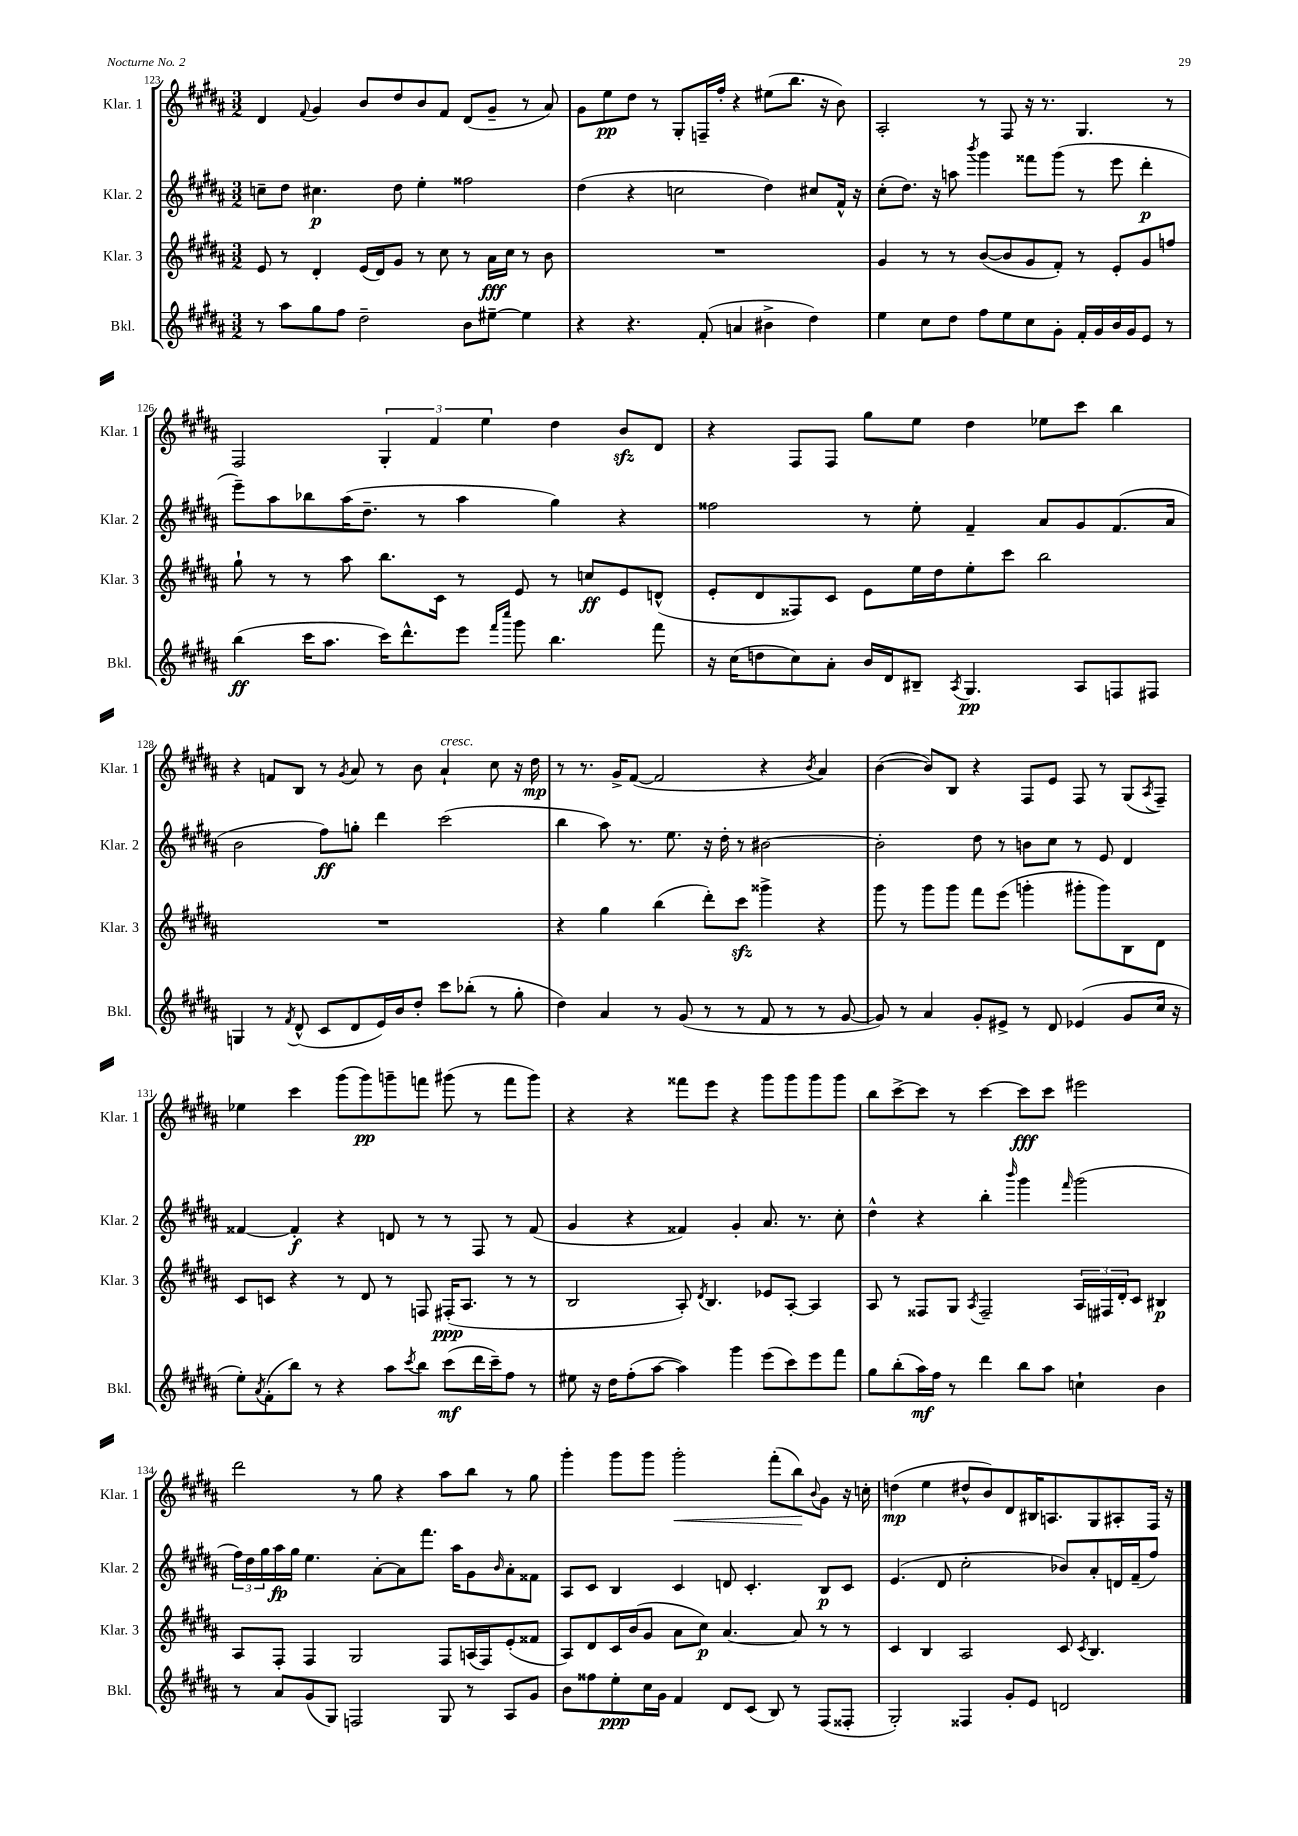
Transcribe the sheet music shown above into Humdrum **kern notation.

**kern	**dynam	**kern	**dynam	**kern	**dynam	**kern	**dynam
*part4	*part4	*part3	*part3	*part2	*part2	*part1	*part1
*staff4	*staff4	*staff3	*staff3	*staff2	*staff2	*staff1	*staff1
*I"Bkl.	*	*I"Klar. 3	*	*I"Klar. 2	*	*I"Klar. 1	*
*I'Bkl.	*	*I'Klar. 3	*	*I'Klar. 2	*	*I'Klar. 1	*
*clefG2	*	*clefG2	*	*clefG2	*	*clefG2	*
*k[f#c#g#d#a#]	*	*k[f#c#g#d#a#]	*	*k[f#c#g#d#a#]	*	*k[f#c#g#d#a#]	*
*M3/2	*	*M3/2	*	*M3/2	*	*M3/2	*
=123	=123	=123	=123	=123	=123	=123	=123
8r	.	8e/	.	8ccn~\L	.	4d#/	.
8aa#\L	.	8r	.	8dd#\J	.	.	.
.	.	.	.	.	.	8qqf#/	.
8gg#\	.	4d#'/	.	4.cc#X\	p	4g#/	.
8ff#\J	.	.	.	.	.	.	.
2dd#~\	.	(16e/LL	.	.	.	8b/L	.
.	.	16d#/J)	.	.	.	.	.
.	.	8g#/J	.	8dd#\	.	8dd#/	.
.	.	8r	.	4ee'\	.	8b/	.
.	.	8cc#\	.	.	.	8f#/J	.
8b\L	.	8r	.	2ff##X\	.	(8d#/L	.
[8ee#X~\J	.	16a#\LL	fff	.	.	8g#~/J	.
.	.	16cc#\JJ	.	.	.	.	.
4ee#\]	.	8r	.	.	.	8r	.
.	.	8b\	.	.	.	8a#/)	.
=124	=124	=124	=124	=124	=124	=124	=124
4r	.	1.r	.	(4dd#\	.	8g#\L	.
.	.	.	.	.	.	8ee\	pp
4.r	.	.	.	4r	.	8dd#\J	.
.	.	.	.	.	.	8r	.
.	.	.	.	2ccn\	.	8G#'/L	.
(8f#'/	.	.	.	.	.	16Fn~/L	.
.	.	.	.	.	.	16ff#'/JJ	.
4an/	.	.	.	.	.	4r	.
4b#X^\	.	.	.	4dd#\)	.	(8ee#X\L	.
.	.	.	.	.	.	8.bb\J	.
4dd#\)	.	.	.	8cc#X/L	.	.	.
.	.	.	.	.	.	16r	.
.	.	.	.	16f#^^/Jk	.	8b\)	.
.	.	.	.	16r	.	.	.
=125	=125	=125	=125	=125	=125	=125	=125
4ee\	.	4g#/	.	(8cc#'\L	.	2A#'/	.
.	.	.	.	8.dd#\J)	.	.	.
8cc#\L	.	8r	.	.	.	.	.
.	.	.	.	16r	.	.	.
8dd#\J	.	8r	.	8aan\	.	.	.
.	.	.	.	8qbbb/	.	.	.
8ff#\L	.	([8b/L	.	4ggg#\	.	8r	.
8ee\	.	8b/]	.	.	.	8F#/	.
8cc#\	.	8g#/	.	8fff##X\L	.	16r	.
.	.	.	.	.	.	8.r	.
8g#'\J	.	8f#'/J)	.	(8ggg#\J	.	.	.
16f#'/LL	.	8r	.	8r	.	4.G#/	.
16g#/	.	.	.	.	.	.	.
16b/	.	8e'/L	.	8eee\	.	.	.
16g#/J	.	.	.	.	.	.	.
8e/J	.	8g#/	.	4ddd#'\	p	.	.
8r	.	8ffn/J	.	.	.	8r	.
!!LO:LB:g=z
=126	=126	=126	=126	=126	=126	=126	=126
(4bb\	ff	8gg#`\	.	8eee~\L)	.	2F#/	.
.	.	8r	.	8aa#\	.	.	.
16ccc#\KL	.	8r	.	8bb-X\	.	.	.
8.aa#\J	.	.	.	.	.	.	.
.	.	8aa#\	.	(16aa#\K	.	.	.
.	.	.	.	8.dd#~\J	.	.	.
16ccc#\KL)	.	8.bb\L	.	.	.	6G#'/	.
8.ddd#^^\	.	.	.	.	.	.	.
.	.	.	.	8r	.	.	.
.	.	.	.	.	.	6f#/	.
.	.	16c#\Jk	.	.	.	.	.
8eee\J	.	8r	.	4aa#\	.	.	.
.	.	.	.	.	.	6ee\	.
16qqfff#/LL	.	.	.	.	.	.	.
16qqcccc#/JJ	.	.	.	.	.	.	.
8ggg#\	.	8e/	.	.	.	.	.
4.bb\	.	8r	.	4gg#\)	.	4dd#\	.
.	.	8ccn/L	ff	.	.	.	.
.	.	8e/	.	4r	.	8bzz/L	.
8fff#\	.	(8dn^^/J	.	.	.	8d#/J	.
=127	=127	=127	=127	=127	=127	=127	=127
16r	.	8e'/L	.	2ff##X\	.	4r	.
(16cc#\KL	.	.	.	.	.	.	.
8ddn\	.	8d#/	.	.	.	.	.
8cc#\)	.	8F##X/)	.	.	.	8F#/L	.
8a#'\J	.	8c#/J	.	.	.	8F#/J	.
16b/LL	.	8e\L	.	8r	.	8gg#\L	.
16d#/J	.	.	.	.	.	.	.
8B#X~/J	.	16ee\L	.	8ee'\	.	8ee\J	.
.	.	16dd#\J	.	.	.	.	.
8qA#/	.	.	.	.	.	.	.
4.G#/	pp	8ee'\	.	4f#~/	.	4dd#\	.
.	.	8ccc#\J	.	.	.	.	.
.	.	2bb\	.	8a#/L	.	8ee-X\L	.
8A#/L	.	.	.	8g#/	.	8ccc#\J	.
8Fn/	.	.	.	(8.f#/	.	4bb\	.
8F#X/J	.	.	.	.	.	.	.
.	.	.	.	16a#/Jk	.	.	.
!!LO:LB:g=z
=128	=128	=128	=128	=128	=128	=128	=128
4Gn/	.	1.r	.	2b\	.	4r	.
8r	.	.	.	.	.	8fn/L	.
8qf#/	.	.	.	.	.	.	.
(8d#^^/	.	.	.	.	.	8B/J	.
8c#/L	.	.	.	8ff#\L)	ff	8r	.
.	.	.	.	.	.	8qg#/	.
8d#/	.	.	.	8ggn'\J	.	8a#/	.
16e/L)	.	.	.	4ddd#\	.	8r	.
16b/J	.	.	.	.	.	.	.
8dd#'/J	.	.	.	.	.	8b\	.
!	!	!	!	!	!	!LO:TX:a:i:t=cresc.	!
8ccc#\L	.	.	.	(2ccc#\	.	4a#`/	.
(8bb-X'\J	.	.	.	.	.	.	.
8r	.	.	.	.	.	8cc#\	.
8gg#'\	.	.	.	.	.	16r	.
.	.	.	.	.	.	16dd#\	mp
=129	=129	=129	=129	=129	=129	=129	=129
4dd#\)	.	4r	.	4bb\	.	8r	.
.	.	.	.	.	.	8.r	.
4a#/	.	4gg#\	.	8aa#\)	.	.	.
.	.	.	.	.	.	16g#^/KL	.
.	.	.	.	8.r	.	([8f#/J	.
8r	.	(4bb\	.	.	.	2f#/]	.
.	.	.	.	8.ee\	.	.	.
(8g#/	.	.	.	.	.	.	.
8r	.	8ddd#'\L)	.	16r	.	.	.
.	.	.	.	16dd#'\	.	.	.
8r	.	8ccc#zz\J	.	8r	.	.	.
8f#/	.	4ggg##X^\	.	[2b#X\	.	4r	.
8r	.	.	.	.	.	.	.
.	.	.	.	.	.	8qb/	.
8r	.	4r	.	.	.	4a#/)	.
[8g#/	.	.	.	.	.	.	.
=130	=130	=130	=130	=130	=130	=130	=130
8g#/])	.	8ggg#\	.	2b#'\]	.	([4b\	.
8r	.	8r	.	.	.	.	.
4a#/	.	8ggg#\L	.	.	.	8b/L])	.
.	.	8ggg#\J	.	.	.	8B/J	.
8g#'/L	.	8fff#\L	.	8dd#\	.	4r	.
8e#X^/J	.	(8eee\J	.	8r	.	.	.
8r	.	4gggn'\	.	8bn\L	.	8F#/L	.
8d#/	.	.	.	8cc#\J	.	8e/J	.
(4e-X/	.	8ggg#X'\L	.	8r	.	8F#/	.
.	.	8ggg#\)	.	8e/	.	8r	.
8g#/L	.	8B\	.	4d#/	.	(8G#/L	.
.	.	.	.	.	.	8qA#/	.
16cc#/Jk	.	8d#\J	.	.	.	8F#~/J)	.
16r	.	.	.	.	.	.	.
!!LO:LB:g=z
=131	=131	=131	=131	=131	=131	=131	=131
8ee'\L)	.	8c#/L	.	[4f##X/	.	4ee-X\	.
8qa#/	.	.	.	.	.	.	.
(8f#'\	.	8cn/J	.	.	.	.	.
8bb\J)	.	4r	.	4f##'/]	f	4ccc#\	.
8r	.	.	.	.	.	.	.
4r	.	8r	.	4r	.	(8ggg#\L	.
.	.	8d#/	.	.	.	8ggg#\)	pp
8aa#\L	.	8r	.	8dn/	.	8gggn~\	.
8qccc#/	.	.	.	.	.	.	.
8bb\J	.	8Fn/	.	8r	.	8fffn\J	.
(8ccc#\L	mf	(16F#X'/KL	ppp	8r	.	(8ggg#X\	.
.	.	8.A#/J	.	.	.	.	.
16ddd#\L	.	.	.	8F#/	.	8r	.
16ccc#~\J)	.	.	.	.	.	.	.
8ff#\J	.	8r	.	8r	.	8fff\L	.
8r	.	8r	.	(8f##/	.	8ggg#\J)	.
=132	=132	=132	=132	=132	=132	=132	=132
8ee#X\	.	2B/	.	4g#/	.	4r	.
16r	.	.	.	.	.	.	.
16dd#\KL	.	.	.	.	.	.	.
(8ff#'\	.	.	.	4r	.	4r	.
[8aa#\J	.	.	.	.	.	.	.
4aa#\])	.	8A#'/)	.	4f##X/)	.	8fff##X\L	.
.	.	8qd#/	.	.	.	.	.
.	.	4.B/	.	.	.	8eee\J	.
4ggg#\	.	.	.	4g#'/	.	4r	.
(8eee\L	.	8e-X/L	.	8.a#/	.	8ggg#\L	.
8ccc#\)	.	[8A#'/J	.	.	.	8ggg#\	.
.	.	.	.	8.r	.	.	.
8eee\	.	4A#/]	.	.	.	8ggg#\	.
8fff#\J	.	.	.	8cc#'\	.	8ggg#\J	.
=133	=133	=133	=133	=133	=133	=133	=133
8gg#\L	.	8A#/	.	4dd#^^\	.	8bb\L	.
(8bb'\	.	8r	.	.	.	[8ccc#^\	.
16aa#\L)	mf	8F##X/L	.	4r	.	8ccc#\J]	.
16ff#\JJ	.	.	.	.	.	.	.
8r	.	8G#/J	.	.	.	8r	.
.	.	8qA#/	.	.	.	.	.
4ddd#\	.	2F##~/	.	4bb'\	.	[4ccc#\	.
.	.	.	.	16qqbbb/	.	.	.
8bb\L	.	.	.	4ggg#\	.	8ccc#\L]	fff
8aa#\J	.	.	.	.	.	8ccc#\J	.
.	.	.	.	16qqfff#/	.	.	.
4ccn`\	.	24A#/LL	.	(2ggg#\	.	2eee#X\	.
.	.	24F#X/	.	.	.	.	.
.	.	24d#'/J	.	.	.	.	.
.	.	8c#/J	.	.	.	.	.
4b\	.	4B#X/	p	.	.	.	.
!!LO:LB:g=z
=134	=134	=134	=134	=134	=134	=134	=134
8r	.	8A#/L	.	24ff#\LL)	.	2ddd#\	.
.	.	.	.	24dd#\	.	.	.
.	.	.	.	24gg#\	.	.	.
8a#/L	.	8F#'/J	.	16aa#\	fp	.	.
.	.	.	.	16gg#\JJ	.	.	.
(8g#/	.	4F#/	.	4.ee\	.	.	.
8G#/J)	.	.	.	.	.	.	.
2Fn/	.	2G#/	.	.	.	8r	.
.	.	.	.	[8a#'\L	.	8gg#\	.
.	.	.	.	8a#\]	.	4r	.
.	.	.	.	8.fff#\J	.	.	.
8G#/	.	8F#/L	.	.	.	8aa#\L	.
.	.	.	.	16aa#\KL	.	.	.
8r	.	(16An/L	.	8g#\	.	8bb\J	.
.	.	16F#/J)	.	.	.	.	.
.	.	.	.	16qqb/	.	.	.
8A#/L	.	(8e'/	.	8a#'\	.	8r	.
8g#/J	.	8f##X/J	.	8f##X\J	.	8gg#\	.
=135	=135	=135	=135	=135	=135	=135	=135
8b\L	.	8A#/L)	.	8A#/L	.	4ggg#'\	.
8ff##X\	.	8d#/	.	8c#/J	.	.	.
8ee'\	ppp	16c#/L	.	4B/	.	8ggg#\L	.
.	.	(16b/J	.	.	.	.	.
16cc#\L	.	8g#/J	.	.	.	8ggg#\J	.
16g#\JJ	.	.	.	.	.	.	.
!	!	!	!	!	!	!	!LO:HP:b
4f#/	.	8a#\L	.	4c#/	.	2ggg#'\	<
.	.	8cc#\J)	p	.	.	.	.
8d#/L	.	[4.a#/	.	8dn/	.	.	.
(8c#/J	.	.	.	4.c#'/	.	.	.
8B/)	.	.	.	.	.	(8fff#'\L	.
8r	.	8a#/]	.	.	.	8bb\)	.
.	.	.	.	.	.	8qqb/	.
(8F#/L	.	8r	.	8B/L	p	8g#\J	[
8F##X'/J	.	8r	.	8c#/J	.	16r	.
.	.	.	.	.	.	16ccn'\	.
=136	=136	=136	=136	=136	=136	=136	=136
2G#'/)	.	4c#/	.	(4.e/	.	(4ddn\	mp
.	.	4B/	.	.	.	4ee\	.
.	.	.	.	8d#/	.	.	.
4F##X/	.	2A#/	.	2cc#'\	.	8dd#X^^/L	.
.	.	.	.	.	.	8b/)	.
8g#'/L	.	.	.	.	.	8d#/	.
8e/J	.	.	.	.	.	16B#X/K	.
.	.	.	.	.	.	8.An/	.
2dn/	.	8c#/	.	8b-X/L)	.	.	.
.	.	8qc#/	.	.	.	.	.
.	.	4.B/	.	8a#'/	.	8G#/	.
.	.	.	.	16dn/L	.	8A#X'/	.
.	.	.	.	(16f#~/J	.	.	.
.	.	.	.	8ff#/J)	.	16F#/Jk	.
.	.	.	.	.	.	16r	.
==	==	==	==	==	==	==	==
*-	*-	*-	*-	*-	*-	*-	*-
